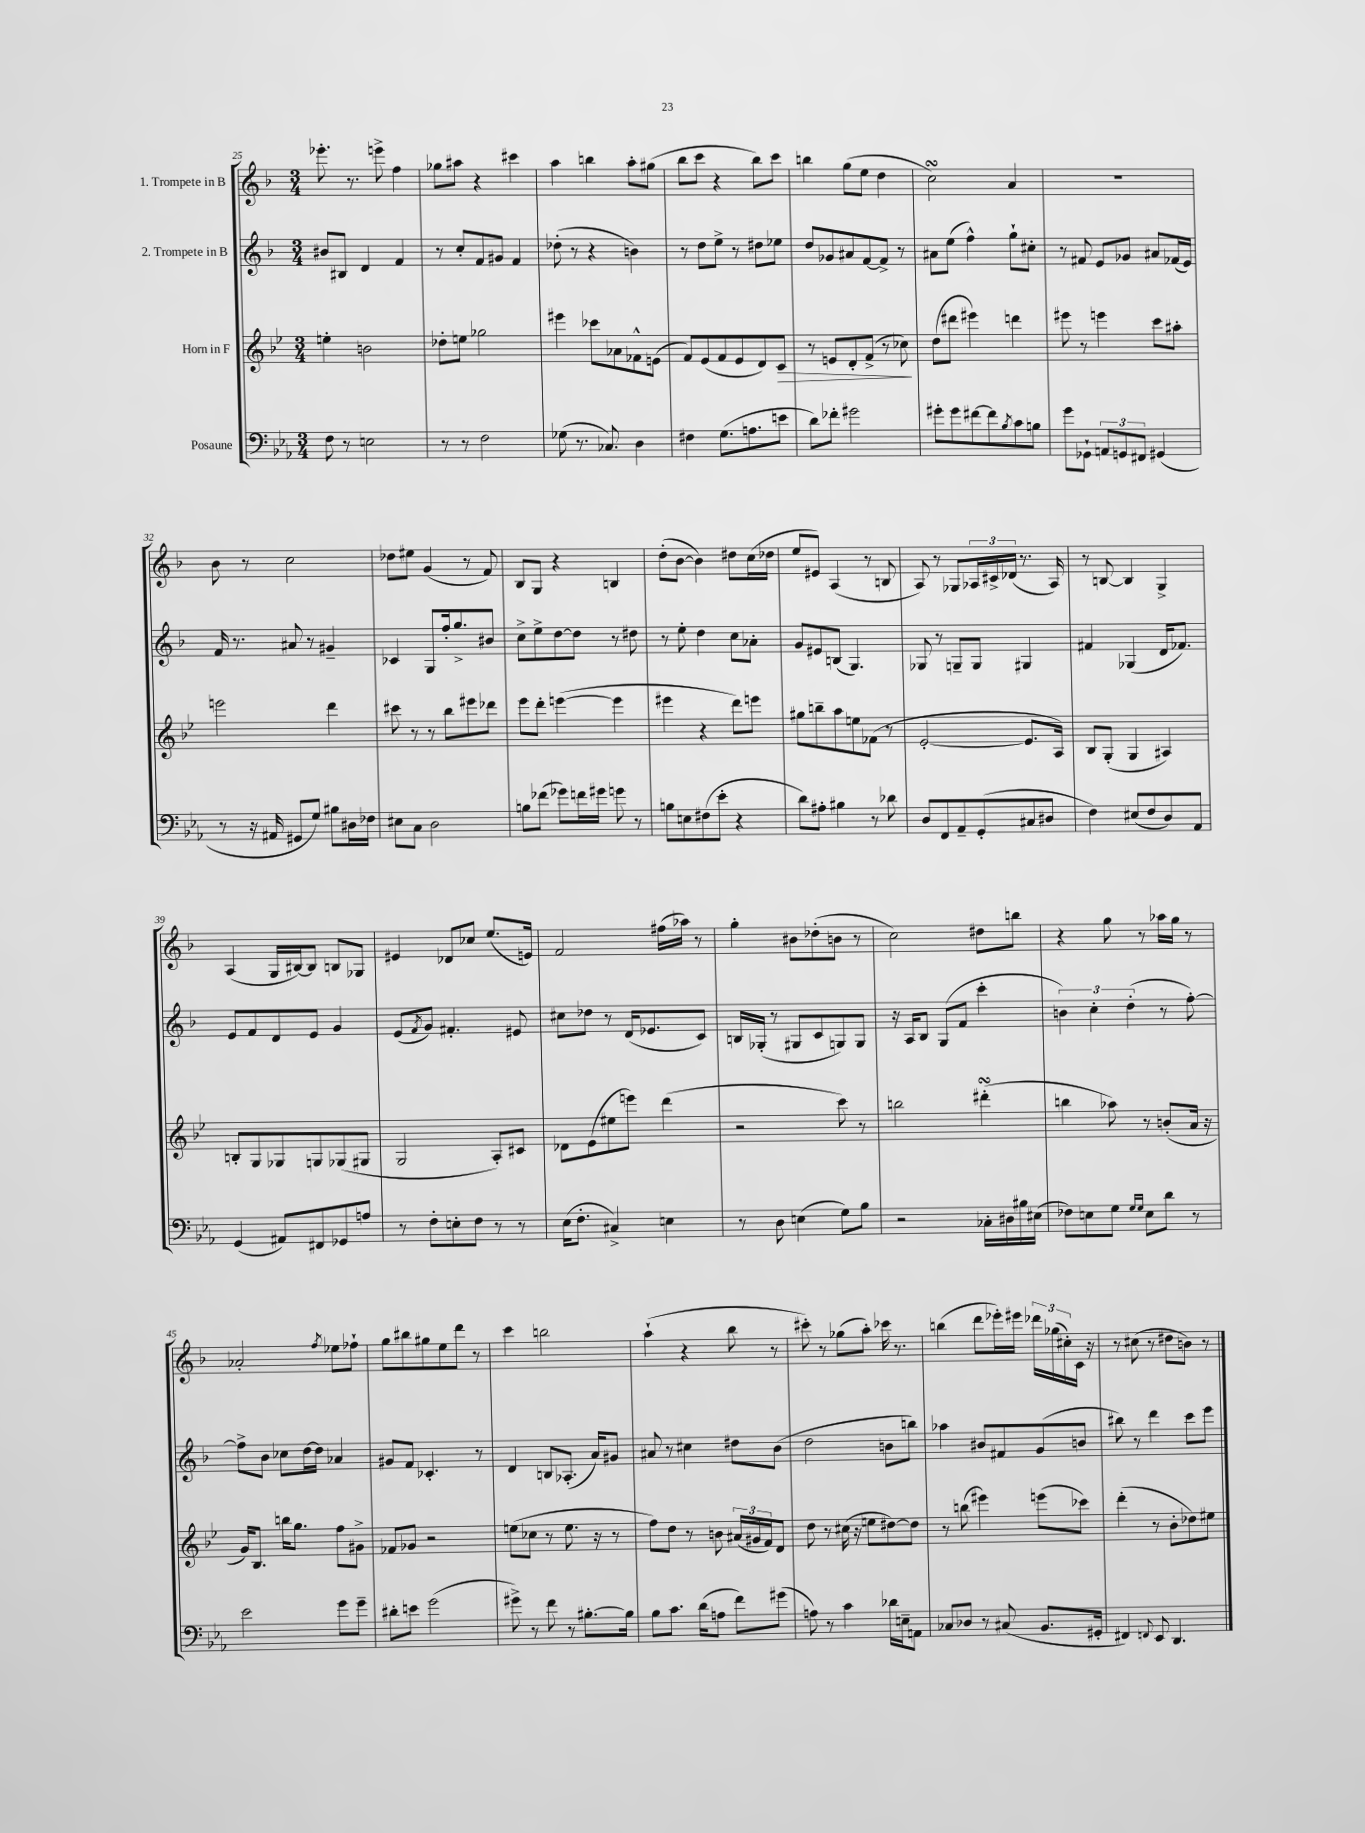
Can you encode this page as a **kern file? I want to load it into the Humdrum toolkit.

**kern	**kern	**kern	**kern
*staff4	*staff3	*staff2	*staff1
*clefF4	*clefG2	*clefG2	*clefG2
*k[b-e-a-]	*k[b-e-]	*k[b-]	*k[b-]
*M3/4	*M3/4	*M3/4	*M3/4
8F	4ee'	8b#	8.eee-'
8r	.	8B#	.
.	.	.	8.r
2E	2b	4d	.
.	.	.	8eee^
.	.	4f	4ff
=	=	=	=
8r	8dd-'	8r	8gg-
8r	8ee	8cc'	8aa#
2F	2gg-	8f	4r
.	.	8g#	.
.	.	4f	4ccc#
=	=	=	=
(8G-	4eee#	(8dd-'	4aa
8.r	.	8r	.
.	8ccc-	4r	4bb
8.C-)	.	.	.
.	8a-	.	.
4D	8f-^^	4b)	8aa'
.	(8e	.	(8gg#
=	=	=	=
4F#	8f)	8r	8bb-
.	(8e-	8dd	8ccc
(8.G	8f	8ee^	4r
.	8e-	8r	.
8.A	.	.	.
.	8d)	8dd#	8bb-)
8e	8c	8ee-	8ccc
=	=	=	=
8d)	8r	8dd	4bb
8f-'	8e	8g-	.
2g#	8d'	8a#	(8gg
.	(8f^	[8f	8ee
.	8r	8f^]	4dd
.	8cc-)	8r	.
=	=	=	=
8g#'	(8dd	8a#	2cc)
8g#	8ddd#	(8ee	.
[8f#	4eee#)	4ff^^)	.
8f#]	.	.	.
8qB-	.	.	.
8c	4ddd	8gg`	4a
8B	.	8cc#'	.
=	=	=	=
8g	8eee#	8r	2.r
8GG-`	8r	8f#	.
12AA	4eee	8e	.
12GG	.	.	.
.	.	8g-	.
12FF#	.	.	.
(4GG#	8ccc	8a#	.
.	8aa#'	(16f-	.
.	.	16e)	.
=	=	=	=
8r	2eee	16f	8b-
.	.	8.r	.
16r	.	.	8r
16AA#	.	.	.
8GG#	.	8a#	2cc
8G)	.	8r	.
8B#	4ddd	4g#~	.
16D#	.	.	.
16F-	.	.	.
=	=	=	=
8E#	8ccc#	4c-	8dd-
8C	8r	.	8ee#
2D	8r	8G	(4g
.	8bb-	16ff'	.
.	.	8.gg^	.
.	8eee#	.	8r
.	8ddd-	8b#	8f)
=	=	=	=
8B	8eee-	8cc^	8B-
(8f-	8ddd'	8ee^	8G
8g-)	([4eee	[8dd	4r
16f	.	8dd]	.
16g#	.	.	.
8g	4eee]	8r	4B
8r	.	8dd#	.
=	=	=	=
8B	4eee#	8r	(8dd'
8E	.	8ee'	[8b-
(8F#	4r	4dd	4b-])
8e-'	.	.	.
4r	8ddd)	8cc	8dd#
.	8eee	8a-'	(16cc
.	.	.	16dd-
=	=	=	=
8d)	8gg#	8g	8ee
8A#'	8bb~	8e#	8e#)
4B#	8aa	(8B	(4A
.	8ee	4.G)	.
8r	(8f-	.	8r
8d-	8r	.	8B
=	=	=	=
8D	[2e-'	8G-	8A)
8FF	.	8r	8r
8AA-~	.	8G~	8G-
(8GG'	.	8G	24A-
.	.	.	24c#^
.	.	.	(24d-
8C#	8.e-]	4G#	8.r
8D#	.	.	.
.	16A)	.	16A-)
=	=	=	=
4F)	8B-	4f#	8r
.	(8G'	.	[8B
(8E#	4G	(4G-	4B]
8F	.	.	.
8D)	4A#)	16d	4G^
.	.	8.f-)	.
8AA-	.	.	.
=	=	=	=
(4GG	8B'	8e	(4A
.	8G	8f	.
8AA#)	8G-	8d	16G
.	.	.	[16B#)
8FF#	8G	8e	8B#]
8GG-	(8G-	4g	8B
8A	8G#	.	8G-
=	=	=	=
8r	2G	(8e	4e#
.	.	8qf	.
8F'	.	8g)	.
8E'	.	4.f#'	8d-
8F	.	.	8cc-
8r	8A')	.	(8.ee
8r	8c#	8e#	.
.	.	.	16e)
=	=	=	=
(16E-	8d-	8cc#	2f
8.F'	.	.	.
.	(8e-	8dd-	.
4C#^)	8ee#	8r	.
.	8eee)	(16d	.
.	.	8.e-	.
4E	(4ddd	.	(16ff#
.	.	.	16aa-)
.	.	8c)	8r
=	=	=	=
8r	2r	16B	4gg'
.	.	(16G-'	.
8D	.	8r	.
(4E	.	8G#	8b#
.	.	8c	(8dd-'
8G)	8ccc)	8G)	8b
8B-	8r	8G	8r
=	=	=	=
2r	2bb	16r	2cc)
.	.	16A	.
.	.	8B-	.
.	.	(8G	.
.	.	8f	.
16C-'	(4ddd#'	4ccc'	8dd#
16D#	.	.	.
16B#	.	.	8bb
(16E#	.	.	.
=	=	=	=
8F-)	4bb	6b)	4r
8E	.	.	.
.	.	6cc'	.
8G	8aa-)	.	8gg
.	.	(6dd'	.
16qqG	.	.	.
16qqG	.	.	.
8E	8r	.	8r
8d	(8b'	8r	16aa-
.	.	.	16gg
8r	16a	[8ff')	8r
.	16r	.	.
=	=	=	=
2e-	16g)	8ff^]	2a-'
.	8.B-	.	.
.	.	8b-	.
.	16bb	8cc-	.
.	8.gg	.	.
.	.	[16dd	.
.	.	16dd]	.
.	.	.	8qff
8g	8ff	4a-	8ee-
8g~	8g#^	.	8ff-`
=	=	=	=
8d#'	8f-	8g#	8gg
8e	8g-	8f	8bb#
(2g	2r	4.c-'	8gg#
.	.	.	8ee
.	.	.	8ddd
.	.	8r	8r
=	=	=	=
8g#^)	(8ee	4d	4ccc
8r	8cc-	.	.
8f	8r	8B	2bb
8r	8.ee	(8.A-'	.
[8.B#'	.	.	.
.	16r	16a)	.
.	8r	8g#	.
16B#]	.	.	.
=	=	=	=
8B-	8ff)	8a#	(4aa`
8.c	8dd	8r	.
.	8r	4cc#	4r
(16d	.	.	.
8A	8b	.	.
8f)	(24a#	8dd#	8bb-
.	24g#	.	.
.	24f)	.	.
(8g#	8d	(8b-	8r
=	=	=	=
8A)	8dd	2dd	8ccc#')
8r	8r	.	8r
4c	(16cc#	.	(8gg-
.	16r	.	.
.	8ee	.	8aa')
16d-	[8dd#)	8b	16ccc-
16E~	.	.	8.r
8AA	8dd#]	8bb)	.
=	=	=	=
8C-	8r	4aa-	(4bb
8D-	(8bb	.	.
8r	4eee#)	8b#	8ddd
(8C#	.	8f#	16eee-')
.	.	.	16eee#
8.BB-	(8eee	(8g	24ddd-
.	.	.	(24gg-
.	.	.	24cc#')
.	8ccc-)	8b	16c
16GG#'	.	.	16r
=	=	=	=
4FF#)	(4ddd'	8bb#)	8r
.	.	8r	(8cc#
8qqFF	.	.	.
8EE-	8r	4ddd	8r
4.DD	8b-'	.	8dd#
.	8dd-)	8ccc	8b)
.	8ee#	8eee	8r
==	==	==	==
*-	*-	*-	*-
